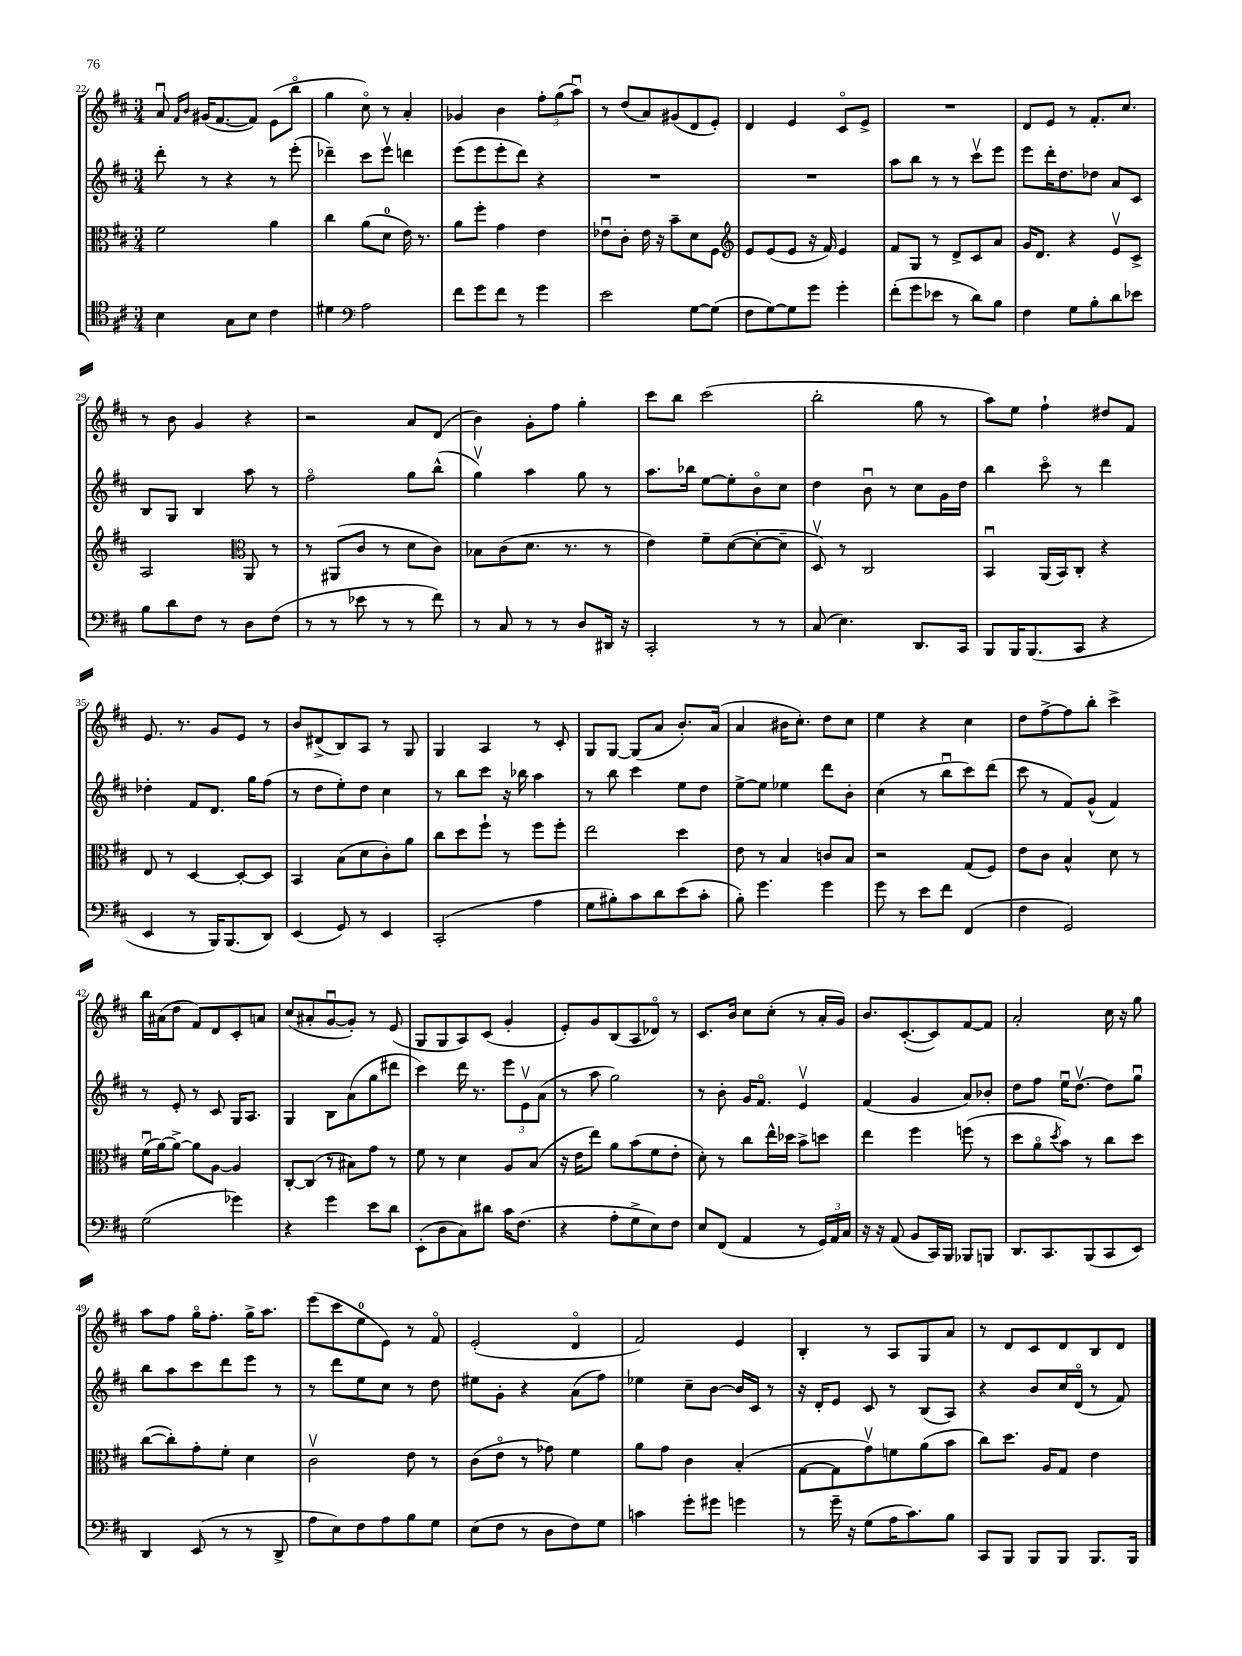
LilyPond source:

<<
\new StaffGroup <<
\new Staff = "s0" {
    \clef treble \key d \major \numericTimeSignature \time 3/4
    a'8\downbow \grace { fis'16 b'16 } gis'16( fis'8.~ fis'8) e'8( b''8\flageolet |
    g''4 cis''8\flageolet) r8 a'4-. |
    ges'4 b'4 \tuplet 3/2 { fis''8-. g''8( a''8\downbow) } |
    r8 d''8( a'8) gis'8( d'8 e'8-.) |
    d'4 e'4 cis'8\flageolet e'8-> |
    R2. |
    d'8 e'8 r8 fis'8.-. cis''8. |
    r8 b'8 g'4 r4 |
    r2 a'8 d'8( |
    b'4) g'8-. fis''8 g''4-. |
    cis'''8 b''8 cis'''2( |
    b''2-. g''8 r8 |
    a''8) e''8 fis''4-! dis''8 fis'8 |
    e'8. r8. g'8 e'8 r8 |
    b'8 dis'8->( b8) a8 r8 g8 |
    g4 a4 r8 cis'8-. |
    g8 g8~ g8( a'8 b'8.-.) a'16( |
    a'4 bis'16 cis''8.-.) d''8 cis''8 |
    e''4 r4 cis''4 |
    d''8 fis''8~-> fis''8 b''8-. cis'''4-> |
    b''16 ais'16( d''8 fis'8) d'8 cis'8-. a'8 |
    cis''8( ais'8-. g'8~\downbow g'8-.) r8 e'8( |
    g8 g8 a8) cis'8( g'4-. |
    e'8-.) g'8 b8( a8 des'8\flageolet) r8 |
    cis'8. b'16 cis''8 cis''8-.( r8 a'16-. g'16) |
    b'8. cis'8.~-.( cis'8) fis'8~ fis'8 |
    a'2-. cis''16 r16 g''8 |
    a''8 fis''8 g''16\flageolet fis''8.-. g''16-> a''8. |
    e'''8( cis'''8 e''8-0 e'8) r8 fis'8\flageolet |
    e'2-.( d'4\flageolet |
    fis'2) e'4 |
    b4-. r8 a8 g8 a'8 |
    r8 d'8 cis'8 d'8 b8 d'8 \bar "|." |
}
\new Staff = "s1" {
    \clef treble \key d \major \numericTimeSignature \time 3/4
    d'''8-. r8 r4 r8 e'''8-.( |
    des'''4--) cis'''8 e'''8\upbow d'''4 |
    e'''8( e'''8 e'''8-. d'''8) r4 |
    R2. |
    R2. |
    a''8 b''8 r8 r8 cis'''8\upbow e'''8 |
    e'''8 d'''16-. d''8. des''8 a'8 cis'8 |
    b8 g8 b4 a''8 r8 |
    fis''2\flageolet g''8 b''8-^( |
    g''4\upbow) a''4 g''8 r8 |
    a''8. bes''16 e''8~ e''8-. b'8\flageolet cis''8 |
    d''4 b'8\downbow r8 cis''8 g'16 d''16 |
    b''4 cis'''8\flageolet r8 d'''4 |
    des''4-. fis'8 d'8. g''16 fis''8( |
    r8 d''8 e''8-.) d''8 cis''4 |
    r8 b''8 cis'''8 r16 bes''16 a''4 |
    r8 b''8 cis'''4 e''8 d''8 |
    e''8~-> e''8 ees''4 d'''8 b'8-. |
    cis''4( r8 b''8\downbow cis'''8) d'''8( |
    cis'''8 r8 fis'8) g'8-^( fis'4) |
    r8 e'8-. r8 cis'8 g16 a8. |
    g4 b8 a'8( g''8 dis'''8 |
    cis'''4) d'''16 r8. \tuplet 3/2 { e'''8 e'8\upbow a'8( } |
    r8 a''8 g''2) |
    r8 b'8-. g'16 fis'8.\flageolet e'4\upbow |
    fis'4( g'4 a'8) bes'8-. |
    d''8 fis''8 e''16\downbow d''8.~\upbow d''8 g''8\downbow |
    b''8 a''8 cis'''8 d'''8 e'''8 r8 |
    r8 d'''8 e''8 cis''8 r8 d''8 |
    eis''8 g'8-. r4 a'8( fis''8) |
    ees''4 cis''8-- b'8~ b'16 cis'16 r8 |
    r16 d'16-. e'8 cis'8 r8 b8( a8) |
    r4 b'8 cis''16 d'16\flageolet( r8 fis'8) \bar "|." |
}
\new Staff = "s2" {
    \clef alto \key d \major \numericTimeSignature \time 3/4
    fis'2 a'4 |
    cis''4 a'8( d'8-0 e'16) r8. |
    a'8 fis''8-. g'4 e'4 |
    ees'8\downbow cis'8-. ees'16 r16 b'8-- d'8 fis8 |
    \clef treble e'8 e'8( e'8 r16 fis'16) e'4 |
    fis'8 g8 r8 d'8-> cis'8 a'8 |
    g'16 d'8. r4 e'8\upbow cis'8-> |
    a2 \clef alto a,8 r8 |
    r8 ais,8( cis'8 r8 d'8 cis'8) |
    bes8 cis'8( d'8. r8. r8 |
    e'4) fis'8-- d'8~( d'8~-. d'8-- |
    d8\upbow) r8 cis2 |
    b,4\downbow a,16( b,16) cis8-. r4 |
    e8 r8 d4~ d8~-. d8 |
    b,4 b8( d'8 cis'8-.) a'8 |
    cis''8 d''8 fis''8-! r8 fis''8 fis''8-. |
    e''2 d''4 |
    e'8 r8 b4 c'8 b8 |
    r2 g8( fis8) |
    e'8 cis'8 b4-^ d'8 r8 |
    fis'16\downbow( a'16~) a'8~-> a'8 a8~ a4 |
    cis8~-. cis8( r8 bis8) g'8 r8 |
    fis'8 r8 d'4 a8 b8( |
    r16 e'16 e''8) a'8 b'8( fis'8 e'8-. |
    d'8-.) r8 cis''8 e''16-^ des''16 b'8-> d''8 |
    e''4 fis''4 f''8( r8 |
    d''8 a'8\flageolet \acciaccatura { d''8 } b'8) r8 cis''8 d''8 |
    cis''8~( cis''8-.) g'8-. fis'8-. d'4 |
    cis'2\upbow e'8 r8 |
    cis'8( e'8\flageolet r8 ges'8) fis'4 |
    a'8 g'8 cis'4 b4-.( |
    g8~ g8 g'8\upbow) f'8 a'8( b'8 |
    cis''8) d''8. a16 g8 e'4 \bar "|." |
}
\new Staff = "s3" {
    \clef tenor \key d \major \numericTimeSignature \time 3/4
    b4 g8 b8 cis'4 |
    dis'4 \clef bass a2 |
    fis'8 g'8 fis'8 r8 g'4 |
    e'2 g8~ g8( |
    fis8 g8~) g8 g'8 g'4-. |
    fis'8-.( g'8 ees'8 r8 d'8) b8 |
    fis4 g8 b8-. d'8 ees'8 |
    b8 d'8 fis8 r8 d8 fis8( |
    r8 r8 ees'8 r8 r8 fis'8) |
    r8 cis8 r8 r8 d8 dis,16 r16 |
    cis,2-. r8 r8 |
    cis8( e4.) d,8. cis,16 |
    b,,8 b,,16 b,,8.( cis,8 r4 |
    e,4 r8 b,,16) b,,8.( d,8) |
    e,4( g,8) r8 e,4 |
    cis,2-.( a4 |
    g8 bis8-.) cis'8 d'8 e'8( cis'8-. |
    b8-.) g'4. g'4 |
    g'8 r8 e'8 fis'8 fis,4( |
    fis4 g,2) |
    g2( ges'4) |
    r4 g'4 e'8 d'8 |
    e,8-.( d8 cis8) dis'8 cis'16 fis8.( |
    r4 a8-. g8-> e8) fis8 |
    e8 fis,8( a,4 r8 \tuplet 3/2 { g,16) a,16 cis16 } |
    r16 r16 a,8( b,8 cis,16) b,,16 bes,,8 b,,8 |
    d,8. cis,8. b,,8( cis,8 e,8) |
    d,4 e,8( r8 r8 d,8-> |
    a8 e8) fis8 a8 b8 g8 |
    e8( fis8 r8 d8 fis8) g8 |
    c'4 g'8-. gis'8 g'4 |
    r8 g'16-- r16 g8( a16 cis'8.) b8 |
    cis,8 b,,8 b,,8 b,,8 b,,8. b,,16 \bar "|." |
}
>>
>>
\layout { \context { \Score currentBarNumber = #22 } }
